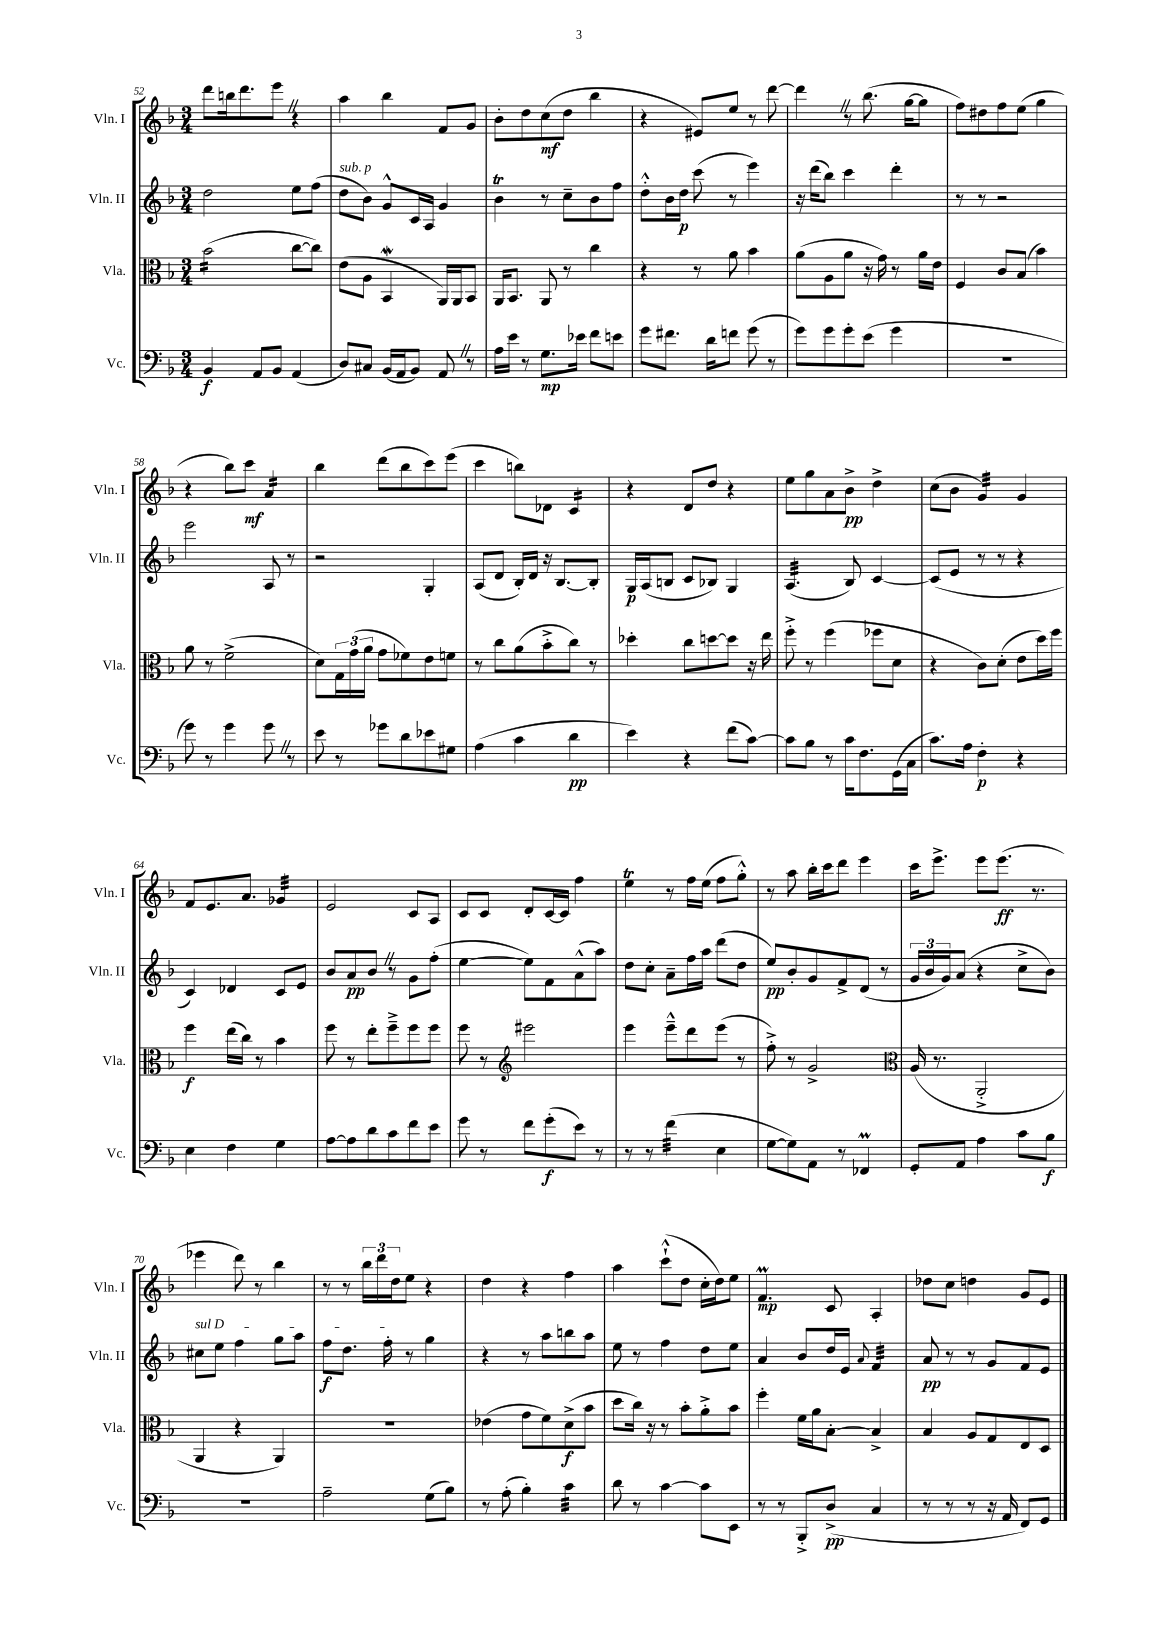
<<
\new StaffGroup <<
\new Staff = "s0" \with { instrumentName = "Vln. I" shortInstrumentName = "Vln. I" } {
    \clef treble \key f \major \numericTimeSignature \time 3/4
    d'''8 b''16 d'''8. e'''8 \once \override BreathingSign.text = \markup { \musicglyph "scripts.caesura.straight" } \breathe r4 |
    a''4 bes''4 f'8 g'8 |
    bes'8-. d''8 c''8\mf( d''8 bes''4 |
    r4 eis'8) e''8 r8 d'''8~ |
    d'''4 \once \override BreathingSign.text = \markup { \musicglyph "scripts.caesura.straight" } \breathe r8 bes''8.( g''16~ g''8 |
    f''8) dis''8 f''8 e''8( g''4 |
    r4 bes''8) c'''8\mf a'4:16 |
    bes''4 d'''8( bes''8 c'''8) e'''8( |
    c'''4 b''8) des'8 c'4:16 |
    r4 d'8 d''8 r4 |
    e''8 g''8 a'8 bes'8->\pp d''4-> |
    c''8( bes'8 g'4:32) g'4 |
    f'8 e'8. a'8. ges'4:32 |
    e'2 c'8 a8 |
    c'8 c'8 d'8-. c'16~ c'16 f''4 |
    e''4\trill r8 f''16 e''16( f''8 g''8-.-^) |
    r8 a''8 bes''16-. c'''16 d'''8 e'''4 |
    c'''16 e'''8.-> e'''8 e'''8.\ff( r8. |
    ees'''4 d'''8) r8 bes''4 |
    r8 r8 \tuplet 3/2 { bes''16 d'''16 d''16 } e''8 r4 |
    d''4 r4 f''4 |
    a''4 c'''8-!-^( d''8 c''16-. d''16) e''8 |
    f'4.\prall\mp c'8 a4-. |
    des''8 c''8 d''4 g'8 e'8 \bar "|." |
}
\new Staff = "s1" \with { instrumentName = "Vln. II" shortInstrumentName = "Vln. II" } {
    \clef treble \key f \major \numericTimeSignature \time 3/4
    d''2 e''8 f''8( |
    d''8^\markup { \italic "sub. p" } bes'8) g'8-^ c'16 a16 g'4 |
    bes'4\trill r8 c''8-- bes'8 f''8 |
    d''8-.-^ bes'16 d''16\p c'''8( r8 e'''4) |
    r16 d'''16( bes''8) c'''4 d'''4-. |
    r8 r8 r2 |
    e'''2 a8 r8 |
    r2 g4-. |
    a8( d'8 bes16-.) d'16 r16 bes8.~ bes8-. |
    g16\p a16( b8 c'8 bes8) g4 |
    a4.:32( bes8) c'4~ |
    c'8( e'8 r8 r8 r4 |
    c'4) des'4 c'8 e'8 |
    bes'8 a'8\pp bes'8 \once \override BreathingSign.text = \markup { \musicglyph "scripts.caesura.straight" } \breathe r8 g'8 f''8-.( |
    e''4~ e''8) f'8 a'8-^( a''8) |
    d''8 c''8-. a'8-- f''16 a''16 d'''8( d''8 |
    e''8\pp) bes'8-. g'8 f'8-> d'8( r8 |
    \tuplet 3/2 { g'16 bes'16 g'16) } a'8( r4 c''8-> bes'8) |
    \once \override TextSpanner.bound-details.left.text = \markup { \italic "sul D" } cis''8\startTextSpan e''8 f''4 g''8 a''8 |
    f''8\f d''8. f''16-.\stopTextSpan r8 g''4 |
    r4 r8 a''8 b''8 a''8 |
    e''8 r8 f''4 d''8 e''8 |
    a'4 bes'8 d''16 e'16 \appoggiatura { a'8 } f'4:32 |
    a'8\pp r8 r8 g'8 f'8 e'8 \bar "|." |
}
\new Staff = "s2" \with { instrumentName = "Vla." shortInstrumentName = "Vla." } {
    \clef alto \key f \major \numericTimeSignature \time 3/4
    bes'2:16( c''8~ c''8) |
    e'8( a8 bes,4\mordent a,16) a,16 bes,8 |
    a,16 bes,8. a,8 r8 c''4 |
    r4 r8 a'8 bes'4 |
    a'8( a8 a'8 r16 g'16) r8 a'16 e'16 |
    f4 c'8 bes8( bes'4) |
    a'8 r8 f'2->( |
    d'8) \tuplet 3/2 { g16 g'16( a'16 } g'8 fes'8) e'8 f'8 |
    r8 c''8 a'8( bes'8-.-> c''8) r8 |
    des''4-. c''8 d''8~ d''8 r16 e''16 |
    f''8-.-> r8 f''4( fes''8 d'8 |
    r4 c'8) d'8-.( e'8 d''16) f''16 |
    f''4\f e''16( c''16) r8 bes'4 |
    f''8 r8 e''8-. f''8---> f''8 f''8 |
    f''8 r8 \clef treble eis'''2 |
    e'''4 e'''8---^ d'''8 e'''8( r8 |
    f''8-.->) r8 g'2-> |
    \clef alto a16( r8. a,2-.-> |
    a,4 r4 a,4) |
    R2. |
    ees'4( g'8 f'8) d'8->\f( bes'8 |
    d''8 c''16) r16 r8 bes'8-. a'8-.-> bes'8 |
    f''4-. f'16 a'16 bes8~-. bes4-> |
    bes4 a8 g8 e8 d8 \bar "|." |
}
\new Staff = "s3" \with { instrumentName = "Vc." shortInstrumentName = "Vc." } {
    \clef bass \key f \major \numericTimeSignature \time 3/4
    bes,4\f a,8 bes,8 a,4( |
    d8) cis8 bes,16( a,16 bes,8) a,8 \once \override BreathingSign.text = \markup { \musicglyph "scripts.caesura.straight" } \breathe r8 |
    a16 e'16 r8 g8.\mp ees'16 f'8 e'8 |
    g'8 fis'8. d'16 f'8 g'8( r8 |
    g'8) g'8 g'8-. e'8( g'4 |
    R2. |
    g'8) r8 g'4 g'8 \once \override BreathingSign.text = \markup { \musicglyph "scripts.caesura.straight" } \breathe r8 |
    e'8 r8 ges'8 d'8 ees'8 gis8 |
    a4( c'4 d'4\pp |
    e'4) r4 f'8( c'8~) |
    c'8 bes8 r8 c'16 f8. g,16( c16 |
    c'8.) a16 f4-.\p r4 |
    e4 f4 g4 |
    a8~ a8 d'8 c'8 f'8 e'8 |
    g'8 r8 f'8 g'8-.\f( e'8) r8 |
    r8 r8 f'4:32( e4 |
    g8~ g8) a,8 r8 fes,4\prall |
    g,8-. a,8 a4 c'8 bes8\f |
    R2. |
    a2-- g8( bes8) |
    r8 a8-.( bes4-.) c'4:32 |
    d'8 r8 c'4~ c'8 e,8 |
    r8 r8 bes,,8-.-> d8->\pp( c4 |
    r8 r8 r8 r16 a,16 f,8) g,8 \bar "|." |
}
>>
>>
\layout { \context { \Score currentBarNumber = #52 } }
